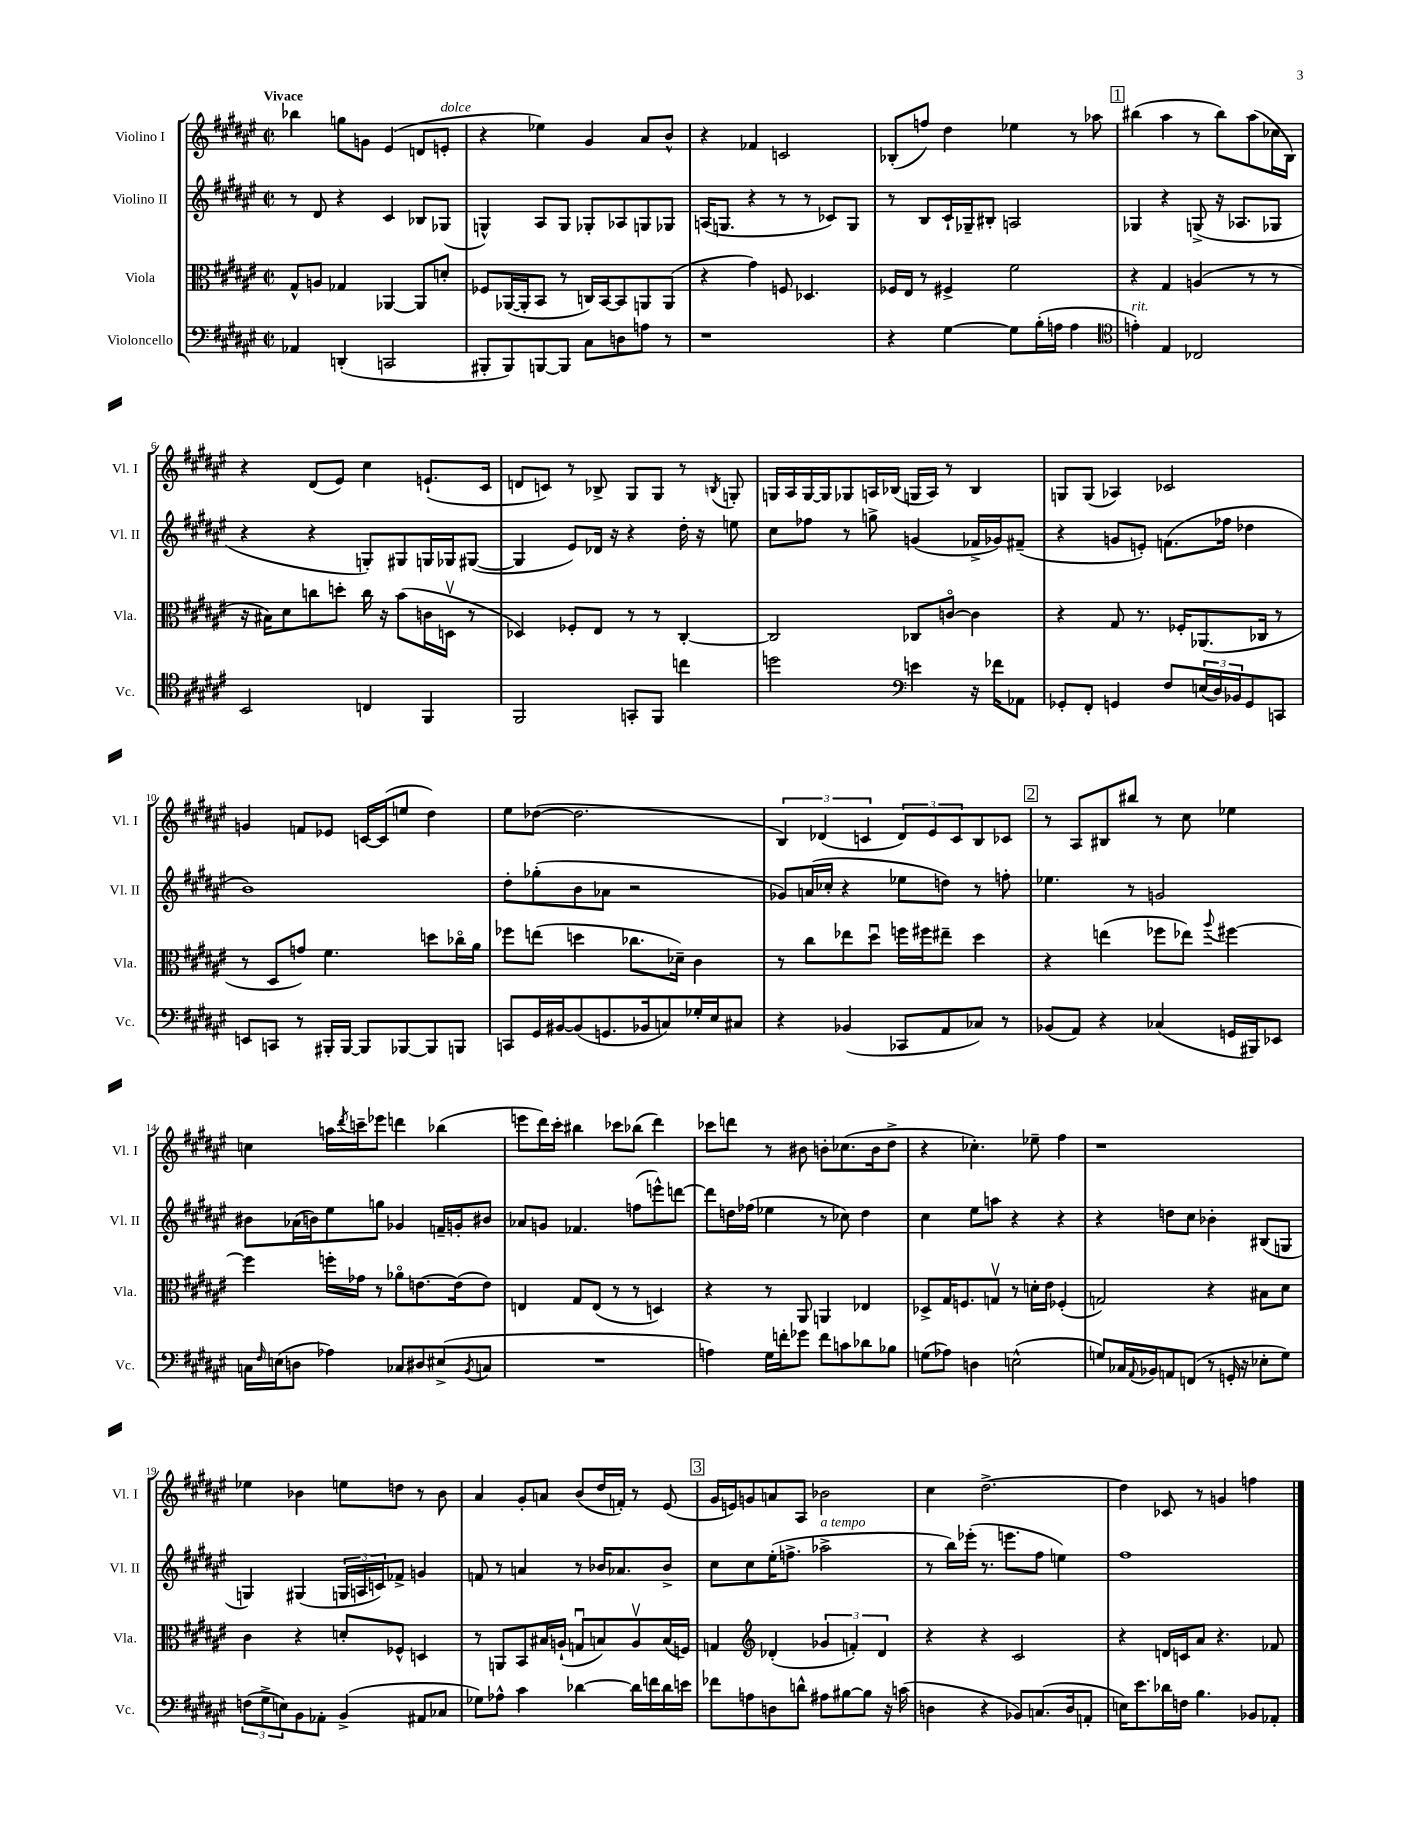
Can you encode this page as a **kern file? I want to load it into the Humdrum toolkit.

**kern	**kern	**kern	**kern
*part4	*part3	*part2	*part1
*staff4	*staff3	*staff2	*staff1
*I"Violoncello	*I"Viola	*I"Violino II	*I"Violino I
*I'Vc.	*I'Vla.	*I'Vl. II	*I'Vl. I
*clefF4	*clefC3	*clefG2	*clefG2
*k[f#c#g#d#a#e#]	*k[f#c#g#d#a#e#]	*k[f#c#g#d#a#e#]	*k[f#c#g#d#a#e#]
*M2/2	*M2/2	*M2/2	*M2/2
*met(c|)	*met(c|)	*met(c|)	*met(c|)
=1	=1	=1	=1
!	!	!	!LO:TX:a:B:t=Vivace
4AA-X/	8G#^^/L	8r	4bb-X\
.	8An/J	8d#/	.
(4DDn'/	4G-X/	4r	8ggn\L
.	.	.	8gn\J
2CCn/	[4AA-X/	4c#/	(4e#/
.	8AA-/L]	8B-X/L	8dn/L
!	!	!	!LO:TX:a:i:t=dolce
.	8dn'/J	(8G-X/J	8en'/J
=2	=2	=2	=2
8BBB#X'/L	8F-X/L	4Gn^^/)	4r
8BBB#/)	([16AA-X/L	.	.
.	16AA-'/J]	.	.
[8BBBn/	8BB/J	8A#/L	4ee-X\)
8BBB/J]	8r	8G/J	.
8C#\L	16Cn/LL)	8G-X'/L	4g#/
.	[16BB/J	.	.
8Dn\	8BB/]	8A-X/	.
8An\J	8AAn/	8Gn/	8a#/L
8r	(8AA/J	8G-X/J	8b^^/J
=3	=3	=3	=3
1r	4r	(16An/KL	4r
.	.	8.Gn/J	.
.	4g#\)	4r	4f-X/
.	8Fn/	8r	2cn/
.	4.D-X/	8r	.
.	.	8c-X/L)	.
.	.	8G/J	.
=4	=4	=4	=4
4r	16F-X/LL	8r	(8B-X'/L
.	16E#/JJ	.	.
.	8r	8B/L	8ffn/J)
[4G#\	4F#X^/	16c#`/L	4dd#\
.	.	16G-X~/J	.
.	.	8B#X'/J	.
8G#\L]	2f#\	2An/	4ee-X\
(16B'\L	.	.	.
16An\JJ	.	.	.
4A\	.	.	8r
.	.	.	8aa-X\
!!LO:REH:place=s1:t=1
=5	=5	=5	=5
*clefC4	*	*	*
!LO:TX:a:i:t=rit.	!	!	!
4en'\)	4r	4G-X/	(4bb#X\
4E#/	4G#/	4r	4aa#\
2C-X/	(4An/	(8Gn^/	8r
.	.	16r	8bb#\L)
.	.	8.A-X/L	.
.	8r	.	(8aa#\
.	8r	8G-X/J	16cc-X\L
.	.	.	16B\JJ)
!!LO:LB:g=z
=6	=6	=6	=6
2BB/	16r	4r	4r
.	16B#X\KL)	.	.
.	8d#\	.	.
.	8ccn\	4r	(8d#/L
.	8ddn'\J	.	8e#/J)
4Cn/	16cc\	8Gn'/L)	4cc#\
.	16r	.	.
.	(8b\L	8G#X/	.
4FF#/	16cn\L	16Gn/L	(8.en`/L
.	16Dnv\JJ	16G-X/J	.
.	8r	([8G#X/J	.
.	.	.	16c#/Jk
=7	=7	=7	=7
2FF#/	4D-X/)	4G#/]	8dn/L
.	.	.	8cn/J)
.	8F-X'/L	8e#/L)	8r
.	8E#/J	16d-X/Jk	8B-X^/
.	.	16r	.
8GGn'/L	8r	4r	8G#/L
8FF#/J	8r	.	8G#/J
4ccn\	[4C#'/	16dd#'\	8r
.	.	16r	.
.	.	.	8qBn/
.	.	8een\	8Gn'/
=8	=8	=8	=8
2ddn\	2C#/]	8cc#\L	16Gn/LL
.	.	.	16A#/
.	.	8ff-X\J	[16G/
.	.	.	16G/J]
.	.	8r	8G-X/
.	.	8ggn^\	16An/L
.	.	.	(16B-X/JJ
*clefF4	*	*	*
4en\	8C-X/L	(4gn/	16Gn/LL
.	.	.	16A/JJ)
.	[8cn/J	.	8r
16r	4c\]	16f-X^/LL	4B-/
16f-X\KL	.	16g-X/J)	.
8AA-X\J	.	(8f#X~/J	.
=9	=9	=9	=9
8GG-X'/L	4r	4r	8Gn/L
8FF#'/J	.	.	(8G/J
4GGn/	8G#/	8gn/L	4A-X/)
.	8.r	8en'/J)	.
8F#/L	.	(8.fn\L	2c-X/
.	16F-X'/KL	.	.
(24En/L	(8.AA-X/	.	.
24D#/)	.	.	.
.	.	16ff-X\Jk	.
24BB-X/J	.	.	.
8GG/	.	4dd-X\	.
.	16C-X/Jk	.	.
8CCn/J	8r	.	.
!!LO:LB:g=z
=10	=10	=10	=10
8EEn/L	8r	1b)	4gn/
8CCn/J	8D#/L	.	.
8r	8gn/J)	.	8fn/L
16BBB#X'/LL	4.f#\	.	8e-X/J
[16BBB#/JJ	.	.	.
8BBB#/L]	.	.	[16cn/LL
.	.	.	(16c/J]
[8BBB-X/	.	.	8een/J
8BBB-/]	8ddn\L	.	4dd#\)
8BBBn/J	16cc-X\L	.	.
.	16a#\JJ	.	.
=11	=11	=11	=11
8CCn/L	8ff-X\L	8dd#'\L	8ee#\L
16GG#/L	(8een\J	(8gg-X'\	([8dd-X\J
[16BB#X/J	.	.	.
(8BB#/]	4ddn\	8b\	2.dd-\]
8.GGn/	.	8a-X\J	.
.	8.cc-X\L	2r	.
16BB-X/k	.	.	.
8Cn/)	.	.	.
.	16d-X~\Jk)	.	.
16G-X'/L	4c#\	.	.
16E#/J	.	.	.
8C#X/J	.	.	.
=12	=12	=12	=12
4r	8r	8g-X/L)	6B/)
.	8cc#\L	(16an/L	.
.	.	.	(6d-X/
.	.	16cc-X'/JJ	.
(4BB-X/	8ee-X\	4r	.
.	.	.	6cn/
.	8dd#u\J	.	.
8CC-X/L	16ffn\LL	8ee-X\L	12d-/L)
.	16ff#X\J	.	.
.	.	.	12e#/
8AA#/	8ee#X~\J	8ddn\J)	.
.	.	.	12c/
8C-X/J)	4dd#\	8r	8B/
8r	.	8ffn'\	8c-X/J
!!LO:REH:place=s1:t=2
=13	=13	=13	=13
(8BB-X/L	4r	4.ee-X\	8r
8AA#/J)	.	.	8A#/L
4r	(4een\	.	8B#X/
.	.	8r	8bb#X/J
(4C-X/	8ff-X\L	2gn/	8r
.	8ee-X\J)	.	8cc#\
.	8qqaa#/	.	.
16GGn/LL	[4ff#X\	.	4ee-X\
16BBB#X/J)	.	.	.
8EE-X/J	.	.	.
!!LO:LB:g=z
=14	=14	=14	=14
16Cn\LL	4ff#\]	8b#X\L	4ccn\
16qqF#/	.	.	.
(16En\J	.	.	.
8Dn\J	.	(16a-X\L	.
.	.	16bn\J)	.
4A-X\)	16ffn'\LL	8ee#\	16aan\LL
.	.	.	8qddd#/
.	16g-X\JJ	.	16cccn~\J
.	8r	8ggn\J	8eee-X\J
8C-X/L	8a-X\L	4g-X/	4dddn\
8D#X/	[8.en\	.	.
(8E#X^/	.	16fn~/LL	(4bb-X\
.	(16e\k]	16gn'/J	.
8qBB/	.	.	.
8Cn/J	8e\J)	8b#X/J	.
=15	=15	=15	=15
1r	4En/	8a-X/L	8eeen\L
.	.	8gn/J	16ddd#\L)
.	.	.	16ccc#'\JJ
.	8G#/L	4.f-X/	4bb#X\
.	(8E/J	.	.
.	8r	.	8ccc-X\L
.	8r	(8ffn\L	(8bb-X\J
.	4Dn/)	8eeen^^\)	4ddd#\)
.	.	[8dddn\J	.
=16	=16	=16	=16
4An\)	4r	8ddd\L]	8ccc-X\L
.	.	16ddn\L	8dddn\J
.	.	(16ff-X\JJ	.
16G#\LL	8r	4ee-X\	8r
16fn'\J	.	.	.
8g-X\J	8AA#/	.	8b#X\
8f\L	4AAn/	8r	8bn'\L
8cn\	.	8cc-X\)	(8.cc-X\
8d-X\	4E-X/	4dd\	.
.	.	.	16b\k
8B-X\J	.	.	8dd#^\J
=17	=17	=17	=17
(8Gn\L	8D-X^/L	4cc#\	4r
8A-X\J)	16G#/K	.	.
.	8.Fn/	.	.
4Dn\	.	8ee#\L	4.cc-X'\)
.	8Gnv/J	8aan\J	.
(2En^^\	8r	4r	.
.	16dn'\LL	.	8ee-X~\
.	16e#\JJ	.	.
.	(4F-X'/	4r	4ff#\
=18	=18	=18	=18
8Gn/L)	2Gn/)	4r	1r
16C-X/L	.	.	.
8qqAA#/	.	.	.
16BB-X/J	.	.	.
8AAn/	.	8ddn\L	.
(8FFn/J	.	8cc#\J	.
8r	4r	4b-X'\	.
16GGn'/	.	.	.
16r	.	.	.
8E-X'\L	8B#X\L	(8B#X/L	.
8G\J)	8d#\J	8Gn/J	.
!!LO:LB:g=z
=19	=19	=19	=19
(12Fn\L	4c#\	4Gn/)	4ee-X\
12G#^\	.	.	.
12En\)	.	.	.
8BB\	4r	(4G#X/	4b-X\
8AA-X'\J	.	.	.
(4BB^/	8dn'/L	24Gn/LL	8een\L
.	.	24An/	.
.	.	24cn/J)	.
.	8F-X^^/J	8f-X^/J	8ddn\J
8AA#X/L	4Dn/	4gn/	8r
8C-X/J	.	.	8b-\
=20	=20	=20	=20
8G-X\L)	8r	8fn/	4a#/
8A-X^^\J	8AAn/L	8r	.
4c#\	8BB/	4an/	8g#'/L
.	16B#X/L	.	8an/J
.	(16An`/JJ	.	.
[4d-X\	8Gnu/L	8r	(8b/L
.	8Bn/)	16b-X/KL	16dd#/L
.	.	8.a-X/	16fn'/JJ)
16d-\LL]	8Av/	.	8r
16fn\	.	.	.
16d-\	(16B/L	8b-^/J	(8e#/
16en\JJ	16Fn/JJ)	.	.
!!LO:REH:place=s1:t=3
=21	=21	=21	=21
8f-X\L	4Gn/	8cc#\L	16g#/LL
.	.	.	16en/J)
8An\	.	8cc#\	8gn/
*	*clefG2	*	*
8Dn\	(4d-X'/	(16ee#'\K	8an/
.	.	8.ffn^\J	.
8dn^^\J	.	.	8A#/J
!	!	!LO:TX:a:i:t=a tempo	!
8A#X\L	6g-X/	2aa-X^\	2b-X\
[8B#X\	.	.	.
.	6fn'/)	.	.
8B#\J]	.	.	.
.	6d-/	.	.
16r	.	.	.
(16cn\	.	.	.
=22	=22	=22	=22
4Dn\	4r	8r	4cc#\
.	.	16bb\LL)	.
.	.	(16eee-X'\JJ	.
4r	4r	8.r	[2.dd#^\
.	.	8.eeen\L	.
8BB-X/L)	2c#/	.	.
(8.Cn/	.	8ff#\J	.
.	.	4een\)	.
16D/k	.	.	.
8AAn'/J	.	.	.
=23	=23	=23	=23
16En\KL)	4r	1ff#	4dd#\]
8.e#\	.	.	.
16d-X\L	16dn/LL	.	8c-X/
16Fn\JJ	16cn/J	.	.
4.B\	8a#/J	.	8r
.	4.r	.	4gn/
8BB-X/L	.	.	4ffn\
8AA-X'/J	8f-X/	.	.
==	==	==	==
*-	*-	*-	*-
